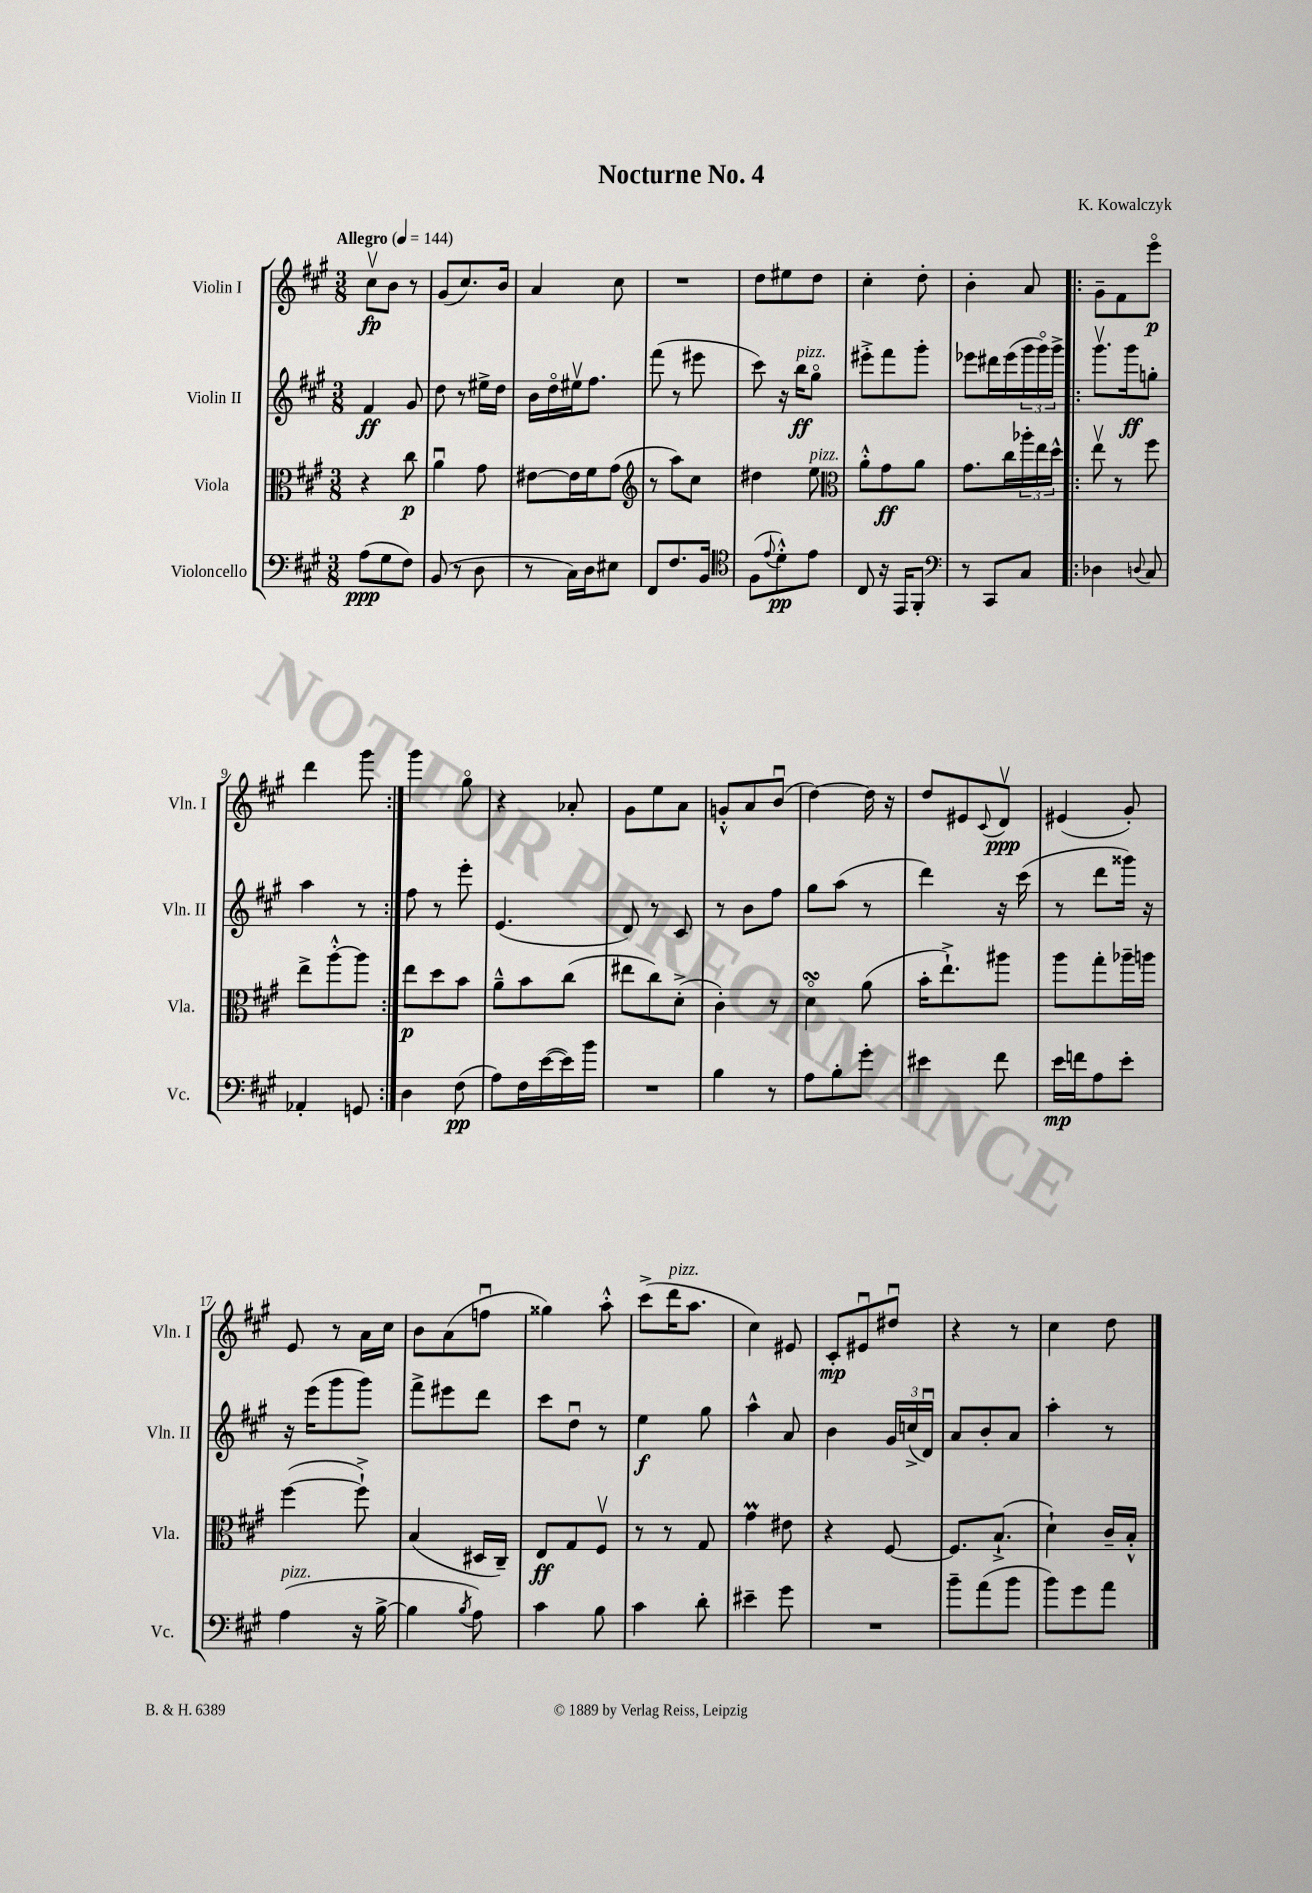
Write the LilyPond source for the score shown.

\header { title = "Nocturne No. 4" composer = "K. Kowalczyk" }
<<
\new StaffGroup <<
\new Staff = "s0" \with { instrumentName = "Violin I" shortInstrumentName = "Vln. I" } {
    \clef treble \key a \major \numericTimeSignature \time 3/8 \tempo "Allegro" 4 = 144
    cis''8\upbow\fp b'8 r8 |
    gis'8( cis''8.) b'16 |
    a'4 cis''8 |
    R4. |
    d''8 eis''8 d''8 |
    cis''4-. d''8-. |
    b'4-. a'8 |
    \repeat volta 2 { gis'8-- fis'8 e'''8\flageolet\p |
    d'''4 gis'''8 | }
    gis'''4 gis''8\flageolet |
    r4 aes'8-. |
    gis'8 e''8 a'8 |
    g'8-.-^ a'8 b'8\downbow( |
    d''4~) d''16 r16 |
    d''8 eis'8 \appoggiatura { cis'8 } d'8\upbow\ppp |
    eis'4( gis'8-.) |
    e'8 r8 a'16 cis''16 |
    b'8 a'8( f''8\downbow |
    gisis''4) a''8-.-^ |
    cis'''8->( d'''16^\markup { \italic "pizz." } a''8. |
    cis''4) eis'8 |
    cis'8-.\mp eis'8\downbow dis''8\downbow |
    r4 r8 |
    cis''4 d''8 \bar "|." |
}
\new Staff = "s1" \with { instrumentName = "Violin II" shortInstrumentName = "Vln. II" } {
    \clef treble \key a \major \numericTimeSignature \time 3/8
    fis'4\ff gis'8 |
    d''8 r8 eis''16-> d''16 |
    b'16 d''16\flageolet eis''16\upbow fis''8. |
    fis'''8( r8 eis'''8 |
    cis'''8) r16 b''16\ff^\markup { \italic "pizz." } gis''8\flageolet |
    eis'''8-.-> fis'''8 gis'''8-. |
    ees'''8 dis'''16 ees'''16( \tuplet 3/2 { gis'''16 gis'''16\flageolet) gis'''16-> } |
    \repeat volta 2 { gis'''8.\upbow gis'''16\ff g''8-. |
    a''4 r8 | }
    fis''8 r8 e'''8-. |
    e'4.( |
    d'8) r8 cis'8 |
    r8 b'8 fis''8 |
    gis''8 a''8( r8 |
    d'''4) r16 cis'''16( |
    r8 d'''8 gisis'''16) r16 |
    r16 e'''16( gis'''8 gis'''8) |
    fis'''8-> eis'''8 d'''8 |
    cis'''8 d''8\downbow r8 |
    e''4\f gis''8 |
    a''4-^ a'8 |
    b'4 \tuplet 3/2 { gis'16 c''16->( d'16\downbow) } |
    a'8 b'8-. a'8 |
    a''4-. r8 \bar "|." |
}
\new Staff = "s2" \with { instrumentName = "Viola" shortInstrumentName = "Vla." } {
    \clef alto \key a \major \numericTimeSignature \time 3/8
    r4 cis''8\p |
    a'4\downbow gis'8 |
    eis'8~ eis'16 fis'16 gis'8( |
    \clef treble r8 a''8) cis''8 |
    dis''4 e''8^\markup { \italic "pizz." } |
    \clef alto a'8-.-^ gis'8\ff a'8 |
    gis'8. cis''16 \tuplet 3/2 { aes''16-. e''16 d''16-^ } |
    \repeat volta 2 { e''8\upbow r8 fis''8 |
    e''8-> a''8~-.-^ a''8 | }
    e''8\p d''8 b'8 |
    a'8---^ b'8 cis''8( |
    eis''8 cis''8) d'8-.->( |
    cis'4-.) r8 |
    d'4\flageolet\turn a'8( |
    b'16-. e''8.-!->) ais''8 |
    a''8 gis''8-. aes''16-- a''16 |
    fis''4~( fis''8-!->) |
    b4( dis16 cis16--) |
    e8\ff gis8 fis8\upbow |
    r8 r8 gis8 |
    gis'4\prall eis'8 |
    r4 fis8~ |
    fis8. b8.-!->( |
    d'4-!) cis'16-- b16-.-^ \bar "|." |
}
\new Staff = "s3" \with { instrumentName = "Violoncello" shortInstrumentName = "Vc." } {
    \clef bass \key a \major \numericTimeSignature \time 3/8
    a8\ppp( gis8 fis8) |
    b,8( r8 d8 |
    r8 cis16) d16 eis8 |
    fis,8 fis8. b,16 |
    \clef tenor fis8( \appoggiatura { e'8 } d'8-.-^\pp) e'8 |
    cis8 r16 e,16 fis,8-. |
    \clef bass r8 cis,8 cis8 |
    \repeat volta 2 { des4 \appoggiatura { d8 } cis8 |
    aes,4-. g,8 | }
    d4 fis8\pp( |
    a8) fis16 e'16~( e'16) b'16 |
    R4. |
    b4 r8 |
    a8 b8-. gis'8-. |
    eis'4 fis'8 |
    e'16\mp f'16 a8 e'8-. |
    a4^\markup { \italic "pizz." }( r16 b16~-> |
    b4 \acciaccatura { b8 } a8) |
    cis'4 b8 |
    cis'4 d'8-. |
    eis'4-- gis'8 |
    R4. |
    b'8-- a'8( b'8 |
    b'8) gis'8 a'8 \bar "|." |
}
>>
>>
